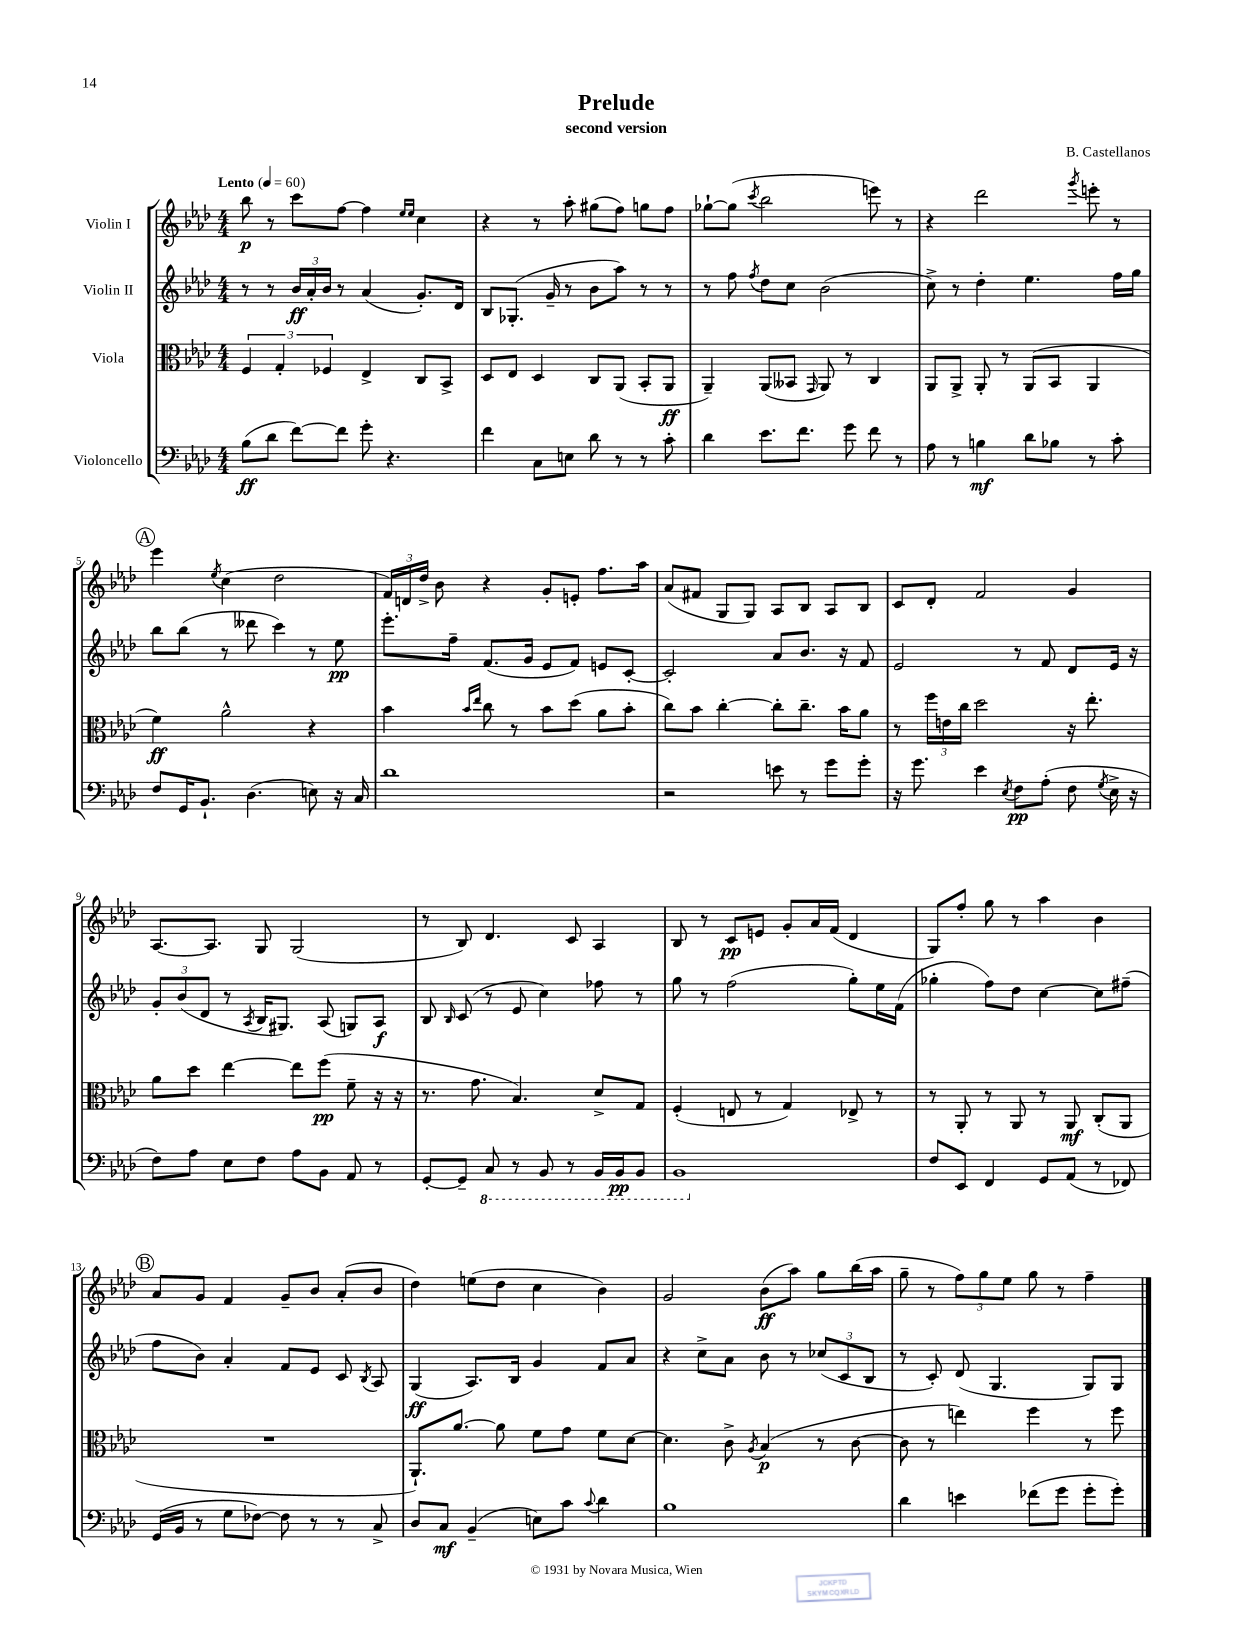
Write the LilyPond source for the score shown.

\header { title = "Prelude" composer = "B. Castellanos" subtitle = "second version" }
<<
\new StaffGroup <<
\new Staff = "s0" \with { instrumentName = "Violin I" } {
    \clef treble \key aes \major \numericTimeSignature \time 4/4 \tempo "Lento" 4 = 60
    \autoBeamOff bes''8\p r8 c'''8[ f''8]~ f''4 \grace { ees''16[ ees''16] } c''4 |
    r4 r8 aes''8-. gis''8[( f''8]) g''8[ f''8] |
    ges''8[~-! ges''8]( \acciaccatura { c'''8 } bes''2 e'''8) r8 |
    r4 des'''2 \acciaccatura { g'''8 } e'''8-. r8 |
    \mark \markup { \circle "A" } ees'''4 \acciaccatura { ees''8 } c''4( des''2 |
    \tuplet 3/2 { f'16[) d'16 des''16]-> } bes'8 r4 g'8[-. e'8]-. f''8.[ aes''16] |
    aes'8[( fis'8] g8[ g8]) aes8[ bes8] aes8[ bes8] |
    c'8[ des'8]-. f'2 g'4 |
    aes8.[~ aes8.] g8 g2( |
    r8 bes8) des'4. c'8 aes4 |
    bes8 r8 c'8[\pp e'8] g'8[-. aes'16 f'16]( des'4 |
    g8[) f''8]-. g''8 r8 aes''4 bes'4 |
    \mark \markup { \circle "B" } aes'8[ g'8] f'4 g'8[-- bes'8] aes'8[-.( bes'8] |
    des''4) e''8[( des''8] c''4 bes'4) |
    g'2 bes'8[\ff( aes''8]) g''8[ bes''16( aes''16] |
    g''8-- r8 \tuplet 3/2 { f''8[) g''8 ees''8] } g''8 r8 f''4-- \bar "|." |
}
\new Staff = "s1" \with { instrumentName = "Violin II" } {
    \clef treble \key aes \major \numericTimeSignature \time 4/4
    \autoBeamOff r8 r8 \tuplet 3/2 { bes'16[\ff aes'16-. bes'16] } r8 aes'4( g'8.[-.) des'16] |
    bes8[ ges8.]-.( g'16-- r8 bes'8[ aes''8]) r8 r8 |
    r8 f''8 \acciaccatura { f''8 } des''8[ c''8] bes'2( |
    c''8->) r8 des''4-. ees''4. f''16[ g''16] |
    \mark \markup { \circle "A" } bes''8[ bes''8]( r8 deses'''8 c'''4) r8 ees''8\pp |
    ees'''8.[-. f''16]-- f'8.[( g'16] ees'8[ f'8]) e'8[ c'8]~-. |
    c'2-. aes'8[ bes'8.] r16 f'8 |
    ees'2 r8 f'8 des'8[ ees'16] r16 |
    \tuplet 3/2 { g'8[-. bes'8( des'8] } r8 \acciaccatura { aes8 } bes16[ gis8.]) aes8( g8[) aes8]\f |
    bes8 \grace { bes16 } c'8( r8 ees'8 c''4) fes''8 r8 |
    g''8 r8 f''2( g''8[-.) ees''16 f'16]( |
    ges''4-. f''8[) des''8] c''4~ c''8[ fis''8]--( |
    \mark \markup { \circle "B" } f''8[ bes'8]) aes'4-. f'8[ ees'8] c'8 \acciaccatura { bes8 } aes8 |
    g4\ff( aes8.[) bes16] g'4 f'8[ aes'8] |
    r4 c''8[-> aes'8] bes'8 r8 \tuplet 3/2 { ces''8[( c'8 bes8] } |
    r8 c'8-.) des'8( g4. g8[) g8] \bar "|." |
}
\new Staff = "s2" \with { instrumentName = "Viola" } {
    \clef alto \key aes \major \numericTimeSignature \time 4/4
    \autoBeamOff \tuplet 3/2 { f4 g4-. fes4 } ees4-> c8[ bes,8]-> |
    des8[ ees8] des4 c8[ aes,8]( bes,8[-. aes,8]\ff |
    aes,4--) aes,8[( beses,8] \grace { g,16 } aes,8) r8 c4 |
    aes,8[ aes,8]-> aes,8-. r8 aes,8[( bes,8] aes,4 |
    \mark \markup { \circle "A" } f'4\ff) aes'2-^ r4 |
    bes'4 \grace { bes'16[ ees''16] } c''8 r8 bes'8[ des''8]( aes'8[ bes'8]-. |
    c''8[) bes'8] c''4~-. c''8[-. c''8.]-- bes'16[ aes'8] |
    r8 \tuplet 3/2 { f''16[ e'16 c''16] } des''2 r16 ees''8.-. |
    aes'8[ des''8] ees''4~ ees''8[ f''8]\pp( f'8-- r16 r16 |
    r8. g'8. bes4.) des'8[-> g8] |
    f4-.( e8 r8 g4) ees8-> r8 |
    r8 aes,8-. r8 aes,8 r8 aes,8\mf c8[-.( aes,8] |
    \mark \markup { \circle "B" } R1 |
    aes,8.[-!) aes'8.]~ aes'8 f'8[ g'8] f'8[ des'8]~ |
    des'4. c'8-> \acciaccatura { aes8 } bes4\p( r8 c'8~ |
    c'8 r8 e''4) f''4 r8 f''8 \bar "|." |
}
\new Staff = "s3" \with { instrumentName = "Violoncello" } {
    \clef bass \key aes \major \numericTimeSignature \time 4/4
    \autoBeamOff bes8[\ff( des'8] f'8[~) f'8] g'8-. r4. |
    f'4 c8[ e8] des'8 r8 r8 c'8-. |
    des'4 ees'8.[ f'8.] g'8 f'8 r8 |
    aes8 r8 b4\mf des'8[ bes8] r8 c'8-. |
    \mark \markup { \circle "A" } f8[ g,16 bes,8.]-! des4.( e8) r16 c16 |
    des'1 |
    r2 e'8 r8 g'8[ g'8]-. |
    r16 g'8. ees'4 \acciaccatura { ees8 } f8[\pp aes8]-.( f8 \acciaccatura { g8 } ees16-> r16 |
    f8[) aes8] ees8[ f8] aes8[ bes,8] aes,8 r8 |
    g,8[~-. g,8]-- \ottava #-1 c,8 r8 bes,,8 r8 bes,,16[ bes,,16\pp bes,,8] |
    bes,,1 \ottava #0 |
    f8[ ees,8] f,4 g,8[ aes,8]( r8 fes,8) |
    \mark \markup { \circle "B" } g,16[( bes,16] r8 g8[ fes8]~) fes8 r8 r8 c8-> |
    des8[ c8]\mf bes,4--( e8[) c'8] \appoggiatura { c'8 } des'4 |
    bes1 |
    des'4 e'4 fes'8[( g'8] g'8[-. g'8]-.) \bar "|." |
}
>>
>>
